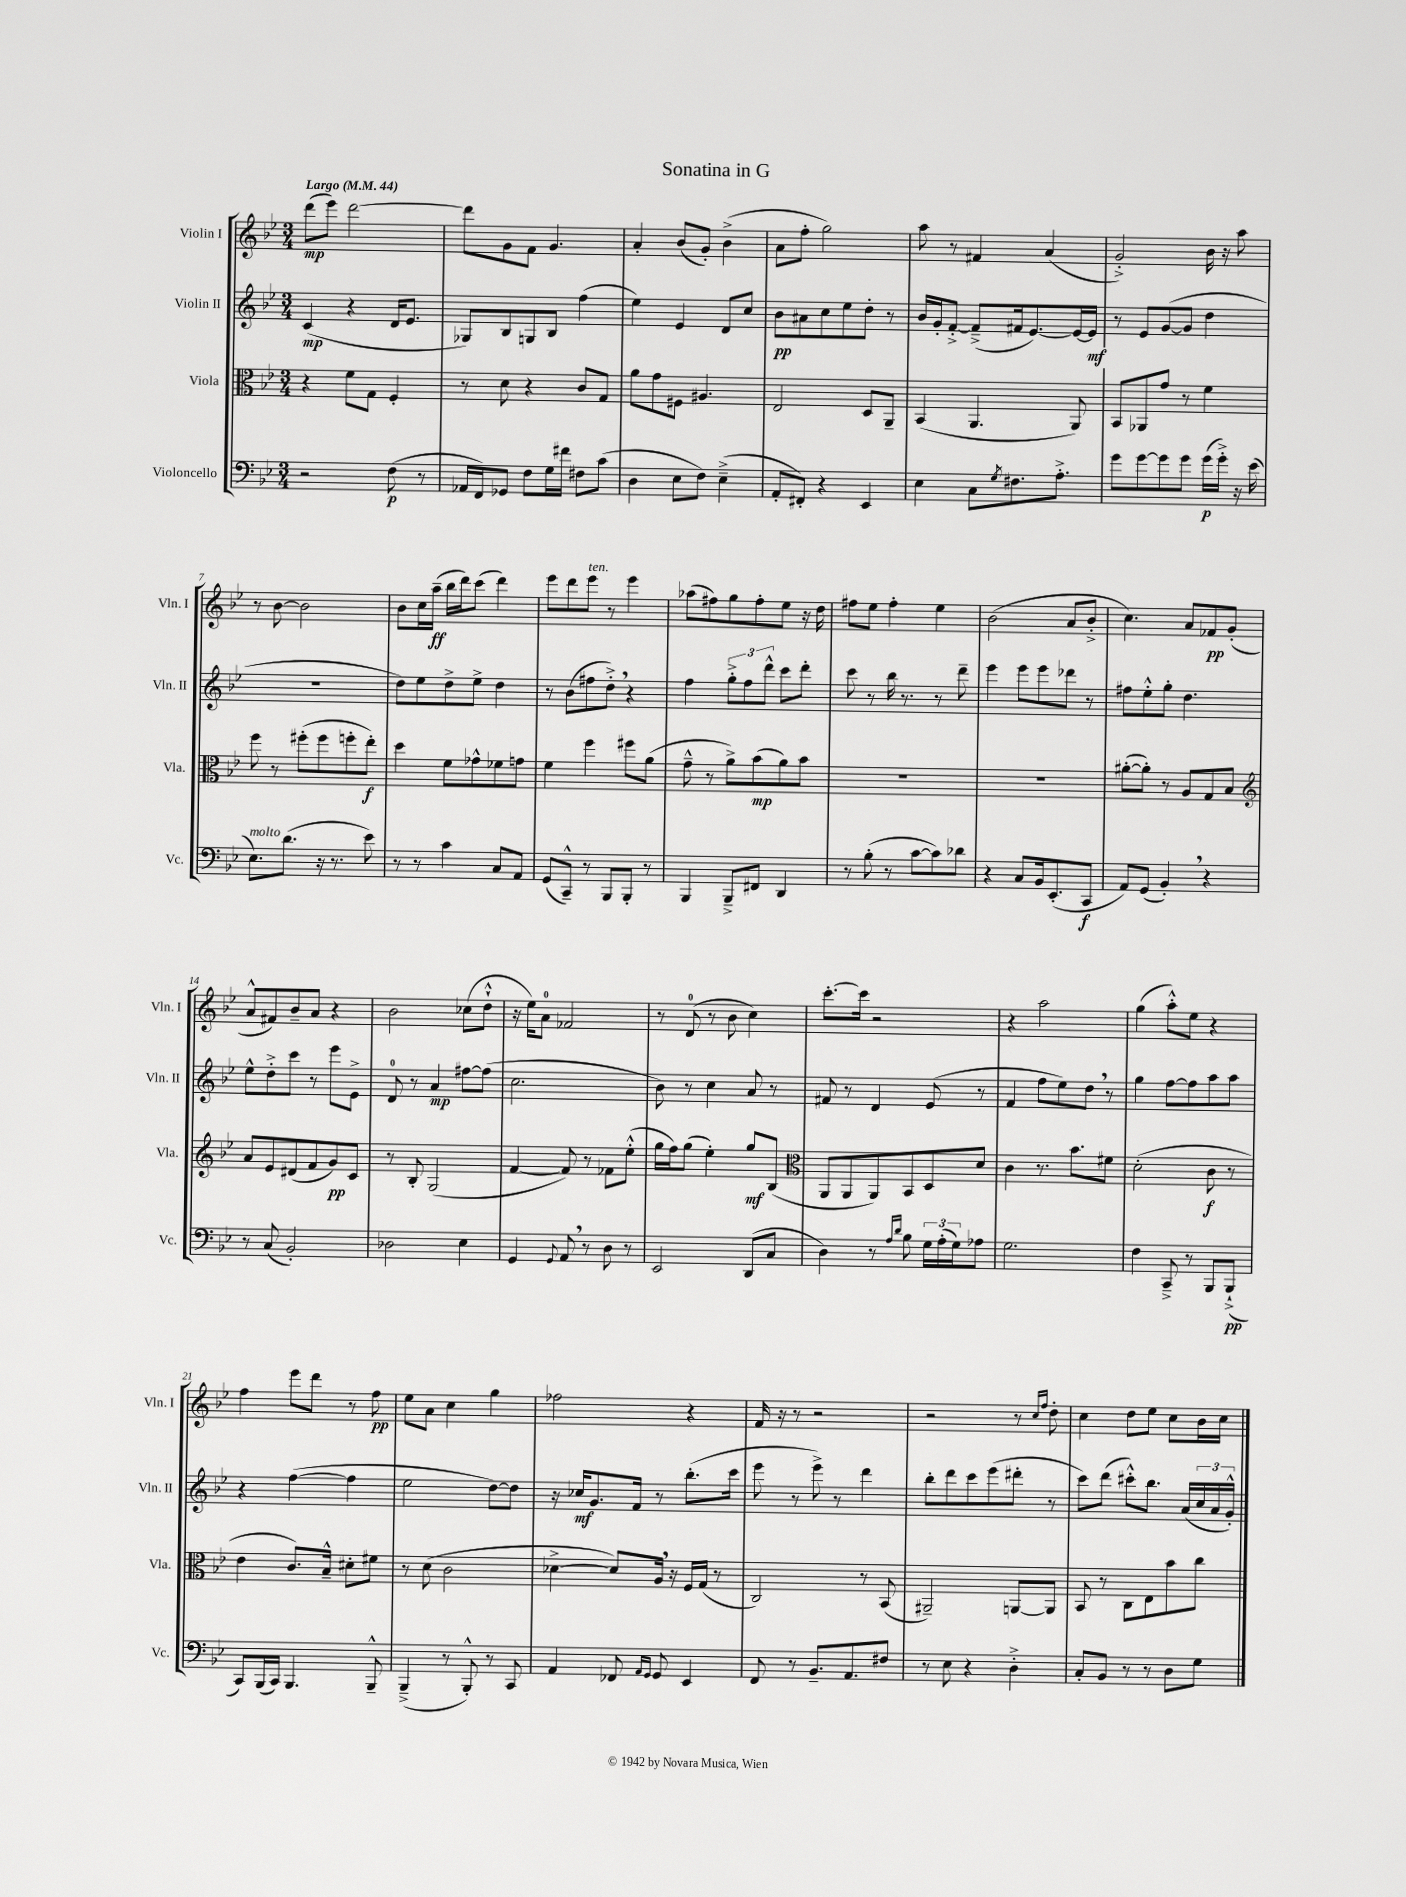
\header { title = "Sonatina in G" }
<<
\new StaffGroup <<
\new Staff = "s0" \with { instrumentName = "Violin I" shortInstrumentName = "Vln. I" } {
    \clef treble \key bes \major \numericTimeSignature \time 3/4 \tempo "Largo" 4 = 44
    d'''8\mp( ees'''8) d'''2~ |
    d'''8 g'8 f'8 g'4. |
    a'4-. bes'8( g'8-.) bes'4->( |
    a'8 f''8-. g''2) |
    a''8 r8 fis'4 a'4( |
    g'2-.->) bes'16 r16 a''8 |
    r8 bes'8~ bes'2 |
    bes'8 c''16 a''16--\ff( bes''16 d'''16) c'''8( d'''4) |
    ees'''8 d'''8 ees'''8^\markup { \italic "ten." } r8 ees'''4 |
    aes''8( fis''8) g''8 fis''8-. ees''8 r16 d''16 |
    fis''8 ees''8 fis''4-. ees''4 |
    bes'2( a'8 bes'8-.-> |
    c''4.) a'8 fes'8\pp g'8-.( |
    a'8-^ fis'8) bes'8-- a'8 r4 |
    bes'2 ces''8( d''8-!-^ |
    r16 ees''16) a'8-0 fes'2 |
    r8 d'8-0( r8 bes'8 c''4) |
    c'''8.~-. c'''16 r2 |
    r4 a''2 |
    g''4( a''8-.-^) ees''8 r4 |
    f''4 ees'''8 d'''8 r8 f''8\pp |
    ees''8 a'8 c''4 g''4 |
    fes''2 r4 |
    f'16 r16 r8 r2 |
    r2 r8 \grace { c''16 f''16 } d''8-. |
    c''4 d''8 ees''8 c''8 bes'16 c''16 \bar "|." |
}
\new Staff = "s1" \with { instrumentName = "Violin II" shortInstrumentName = "Vln. II" } {
    \clef treble \key bes \major \numericTimeSignature \time 3/4
    c'4\mp( r4 d'16 ees'8. |
    ges8) bes8 g8 bes8 f''4( |
    ees''4) ees'4 d'8 c''8 |
    bes'8\pp ais'8 c''8 ees''8 d''8-. r8 |
    bes'16 g'16-. f'8~-.-> f'8--->( fis'16 ees'8.~) ees'16~ ees'16\mf |
    r8 ees'8 g'8~( g'8 d''4 |
    R2. |
    d''8) ees''8 d''8-> ees''8-> d''4 |
    r8 bes'8( fis''8 d''8-.->) \breathe r4 |
    f''4 \tuplet 3/2 { g''8-.-> f''8 d'''8-^ } c'''8 d'''8-. |
    c'''8 r8 bes''16 r8. r8 d'''8-- |
    ees'''4 ees'''8 ees'''8 des'''8 r8 |
    fis''8 ees''8-.-^ g''8-. d''4. |
    ees''8-^ d''8-.-> c'''8 r8 ees'''8 ees'8-> |
    d'8-0 r8 a'4\mp fis''8~ fis''8( |
    c''2. |
    bes'8) r8 c''4 a'8 r8 |
    fis'8 r8 d'4 ees'8( r8 |
    f'4 f''8 ees''8) d''8 \breathe r8 |
    g''4 f''8~ f''8 a''8 a''8 |
    r4 f''4~( f''4 |
    ees''2 d''8~) d''8 |
    r16 ces''16\mf g'8. f'16 r8 bes''8.-.( c'''16 |
    ees'''8 r8 ees'''8->) r8 d'''4 |
    bes''8-. d'''8 c'''8 ees'''8( dis'''8-. r8 |
    c'''8) d'''8( cis'''8-.-^) bes''8. a'16( \tuplet 3/2 { c''16 a'16 g'16-.-^) } \bar "|." |
}
\new Staff = "s2" \with { instrumentName = "Viola" shortInstrumentName = "Vla." } {
    \clef alto \key bes \major \numericTimeSignature \time 3/4
    r4 f'8 g8 f4-. |
    r8 d'8 r4 c'8 g8 |
    a'8 g'8 fis8 ais4. |
    ees2 d8 a,8-- |
    bes,4( a,4. a,8) |
    bes,8 aes,8 g'8 r8 f'4 |
    f''8 r8 fis''8-.( fis''8 f''8-. ees''8-.\f) |
    d''4 f'8 ges'8-^ fes'8 g'8 |
    f'4 f''4 fis''8 a'8( |
    g'8---^ r8 a'8->) bes'8\mp( a'8) bes'8 |
    R2. |
    R2. |
    ais'8~-.( ais'8-.) r8 a8 g8 bes8 |
    \clef treble a'8 ees'8 dis'8( f'8 g'8\pp) c'8 |
    r8 bes8-. g2( |
    f'4~ f'8) r8 fes'8 ees''8-.-^( |
    g''16 f''16) g''8( ees''4-.) g''8\mf bes8( |
    \clef alto a,8 a,8 a,8) bes,8 d8 d'8 |
    c'4 r8. bes'8. fis'8 |
    d'2-.( c'8\f r8 |
    ees'4 c'8.) bes16---^ dis'8-. fis'8 |
    r8 d'8( c'2 |
    des'4~-> des'8) a16 \breathe r16 f16 g16( r8 |
    c2) r8 bes,8( |
    ais,2--) a,8~ a,8 |
    bes,8 r8 c8 ees8 bes'8 c''8 \bar "|." |
}
\new Staff = "s3" \with { instrumentName = "Violoncello" shortInstrumentName = "Vc." } {
    \clef bass \key bes \major \numericTimeSignature \time 3/4
    r2 f8\p( r8 |
    aes,16 f,16) ges,8 f8 g16 fis'16 fis8 c'8( |
    d4 ees8 f8) ees4--->( |
    a,8-. fis,8-.) r4 ees,4 |
    ees4 c8 \acciaccatura { g8 } fis8. a8.-.-> |
    g'8 g'8~ g'8 g'8 g'16\p( g'16-.->) r16 ees'16( |
    ees8.^\markup { \italic "molto" }) d'8.( r16 r8. ees'8) |
    r8 r8 c'4 c8 a,8 |
    g,8( c,8---^) r8 bes,,8 bes,,8-. r8 |
    bes,,4 bes,,8---> fis,8 d,4 |
    r8 bes8-.( r8 c'8~ c'8) des'8 |
    r4 c8 bes,16 ees,8.-.( c,8\f |
    a,8) g,8( bes,4-.) \breathe r4 |
    r8 c8( bes,2-.) |
    des2 ees4 |
    g,4 \appoggiatura { g,8 } a,8 \breathe r8 d8 r8 |
    ees,2 d,8( c8 |
    d4) r8 \grace { a16 d'16 } bes8 \tuplet 3/2 { g16 a16-.( g16) } aes8 |
    g2. |
    f4 c,8---> r8 bes,,8 bes,,8-!->\pp( |
    c,8) bes,,16( c,16) bes,,4. bes,,8---^ |
    bes,,4--->( r8 bes,,8-.-^) r8 c,8 |
    a,4 fes,8 \grace { a,16 g,16 } g,8 ees,4 |
    f,8 r8 bes,8.-- a,8. fis8 |
    r8 ees8 r4 d4-.-> |
    c8-. bes,8 r8 r8 d8 g8 \bar "|." |
}
>>
>>
